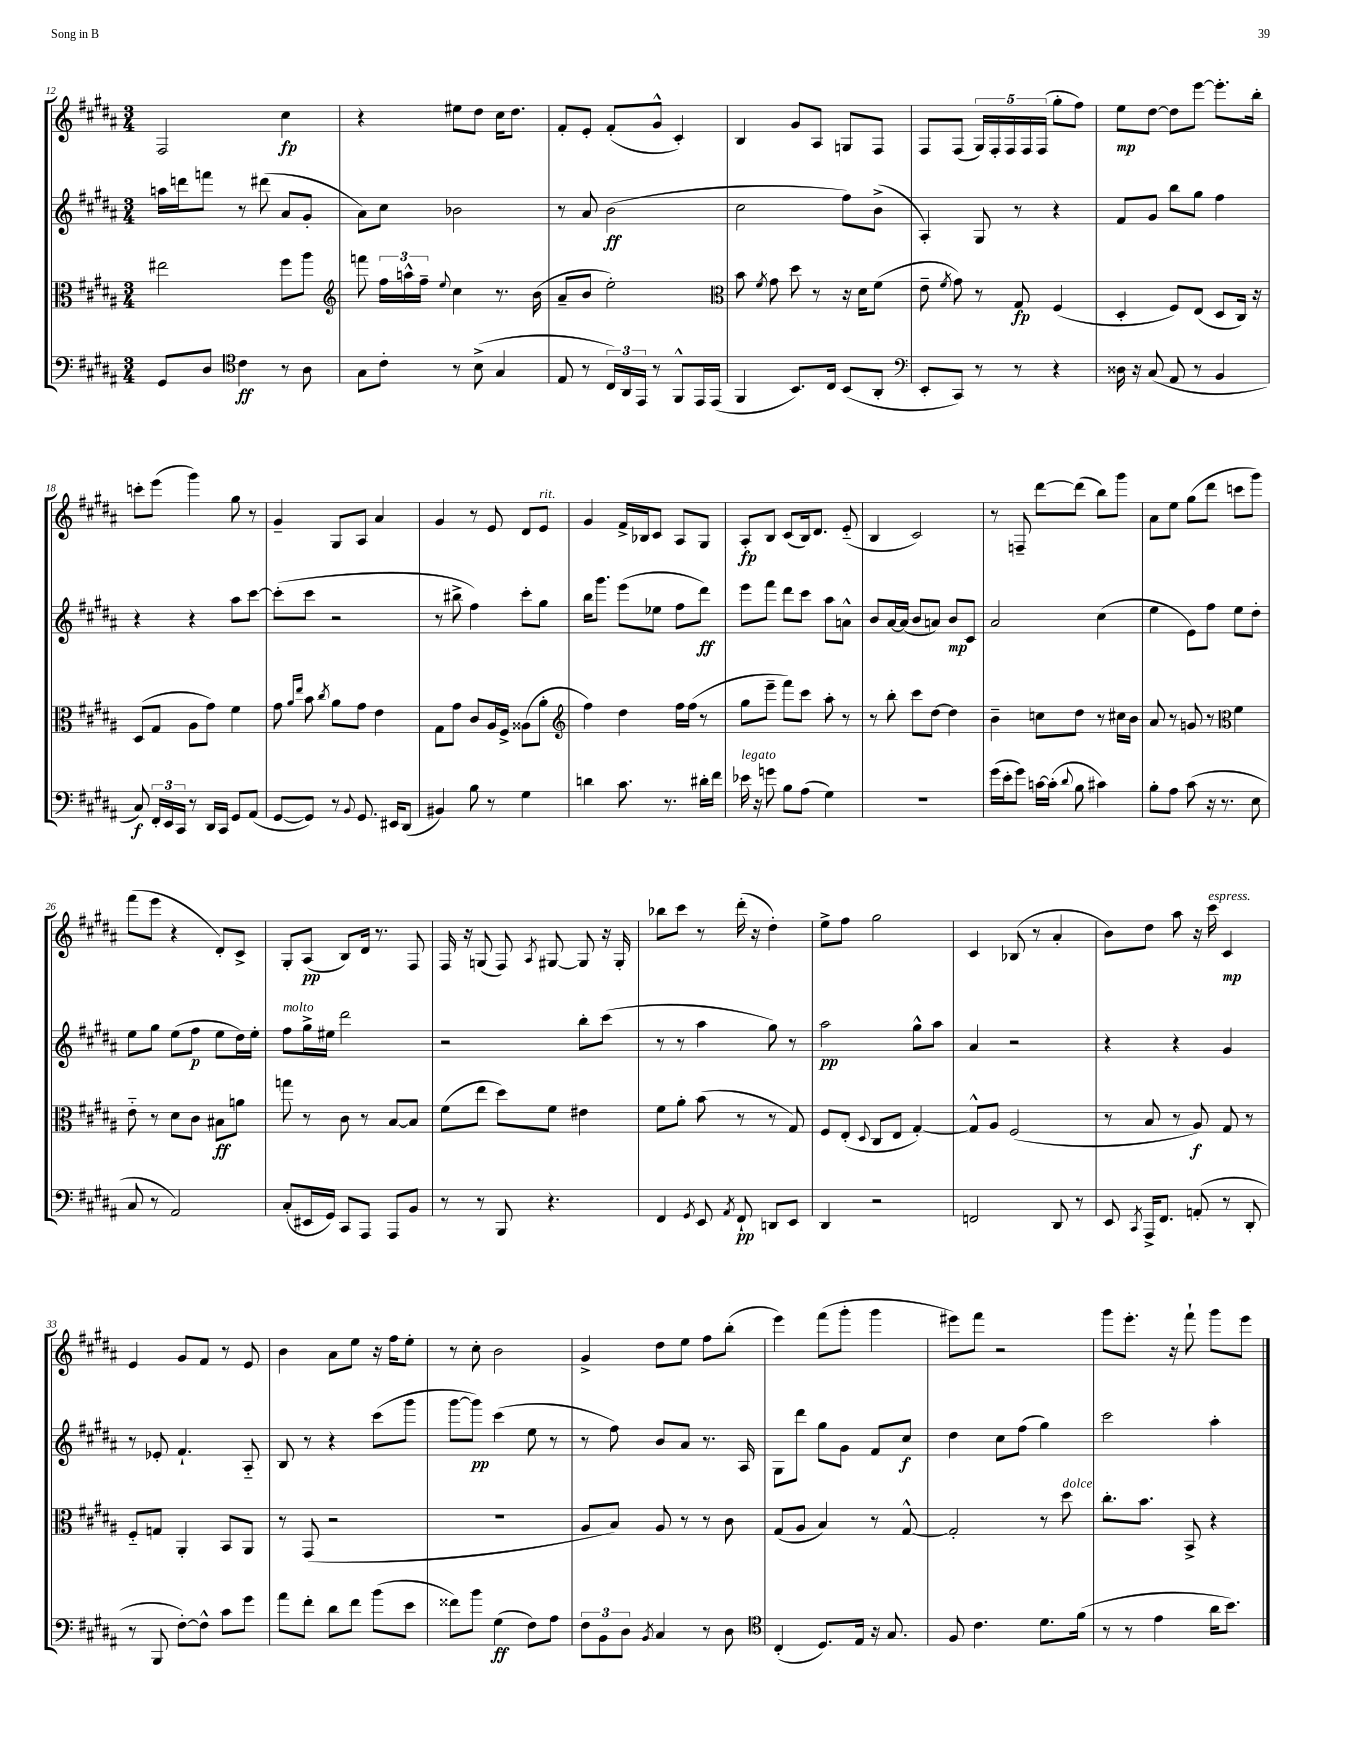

**kern	**kern	**kern	**kern
*staff4	*staff3	*staff2	*staff1
*clefF4	*clefC3	*clefG2	*clefG2
*k[f#c#g#d#a#]	*k[f#c#g#d#a#]	*k[f#c#g#d#a#]	*k[f#c#g#d#a#]
*M3/4	*M3/4	*M3/4	*M3/4
8GG#/L	2ee#\	16aa\LL	2F#/
.	.	16ddd\J	.
8D#/J	.	8fff\J	.
*clefC4	*	*	*
4c#\	.	8r	.
.	.	(8ddd#\	.
8r	8ff#\L	8a#/L	4cc#\
8A#\	8aa#\J	8g#'/J	.
=	=	=	=
*	*clefG2	*	*
8G#\L	8fff\	8a#\L)	4r
8c#'\J	24ff#\LL	8cc#\J	.
.	24aa^^\	.	.
.	24ff#~\JJ	.	.
.	8qqee/	.	.
8r	4cc#\	2b-\	8ee#\L
(8B^\	.	.	8dd#\J
4G#/	8.r	.	16cc#\LK
.	.	.	8.dd#\J
.	(16b\	.	.
=	=	=	=
8E/	8a#~/L	8r	8f#'/L
8r	8b/J	8a#/	8e'/J
24C#/LL)	2ee'\)	(2b\	(8f#'/L
24AA#/	.	.	.
24EE/JJ	.	.	.
8r	.	.	8g#^^/J
8FF#^^/L	.	.	4c#'/)
16EE/L	.	.	.
(16EE/JJ	.	.	.
=	=	=	=
*	*clefC3	*	*
4FF#/	8b\	2cc#\	4B/
.	8qf#/	.	.
.	8g#\	.	.
8.BB/L)	8dd#\	.	8g#/L
.	8r	.	8A#/J
16C#/Jk	.	.	.
(8BB/L	16r	8ff#\L)	8G/L
.	16d#\LK	.	.
8AA#'/J	(8f#\J	(8b^\J	8F#/J
=	=	=	=
*clefF4	*	*	*
8EE'/L	8e~\	4A#'/)	8F#/L
.	8qf#/	.	.
8CC#/J)	8g#\)	.	(8F#/J
8r	8r	8G#/	20G#/LL)
.	.	.	20F#'/
.	.	.	20F#/
8r	8G#/	8r	.
.	.	.	20F#/
.	.	.	(20F#/JJ
4r	(4F#/	4r	8gg#'\L
.	.	.	8ff#\J)
=	=	=	=
16D##\	4D#'/	8f#/L	8ee\L
16r	.	.	.
(8C#/	.	8g#/J	[8dd#\J
8AA#/	8F#/L)	8bb\L	8dd#\]L
8r	(8E/J	8gg#\J	[8eee\J
4BB/	8D#/L	4ff#\	8.eee'\]L
.	16C#/Jk)	.	.
.	16r	.	16bb'\Jk
=	=	=	=
8C#/)	(8D#/L	4r	8ccc'\L
24FF#'/LL	8G#/J	.	(8eee\J
24EE/	.	.	.
24CC#/JJ	.	.	.
8r	8A#\L	4r	4ggg#\)
16DD#/LL	8g#\J)	.	.
16CC#/JJ	.	.	.
8GG#/L	4f#\	8aa#\L	8gg#\
(8AA#/J	.	[8ccc#\J	8r
=	=	=	=
[8GG#/L	8g#\	(8ccc#'\]L	4g#~/
.	16qqa#/LL	.	.
.	16qqee/JJ	.	.
8GG#/]J)	8b\	8ccc#\J	.
.	8qcc#/	.	.
8r	8a#\L	2r	8G#/L
8qqBB/	.	.	.
8.GG#/	8g#\J	.	8A#/J
.	4e\	.	4a#/
16EE#/LK	.	.	.
(8DD#/J	.	.	.
=	=	=	=
4BB#/)	8G#\L	8r	4g#/
.	8g#\J	8bb#^\	.
8B\	8c#/L	4ff#\)	8r
8r	16A#/L	.	8e/
.	16F#^/JJ	.	.
4G#\	(8A##\L	8ccc#'\L	8d#/L
.	8a#'\J	8gg#\J	8e/J
=	=	=	=
*	*clefG2	*	*
4d\	4ff#\)	16bb\LK	4g#/
.	.	8.ggg#\J	.
8.c#\	4dd#\	(8eee\L	16f#^/LL
.	.	.	16B-/J
.	.	8ee-\J	8c#/J
8.r	.	.	.
.	16ff#\LL	8ff#\L	8A#/L
.	(16ff#\JJ	.	.
16d#'\LL	8r	8ddd#\J)	8G#/J
16f#\JJ	.	.	.
=	=	=	=
16e-\	8gg#\L	8eee\L	8A#'/L
16r	.	.	.
8g\	8eee~\J	8fff#\J	8B/J
8B\L	8fff#\L)	8ddd#\L	(8c#/L
(8A#\J	8ccc#\J	8ccc#\J	16B/k)
.	.	.	8.d#/J
4G#\)	8aa#'\	8aa#\L	.
.	8r	8a^^\J	(8e'~/
=	=	=	=
2.r	8r	8b/L	4B/
.	8bb'\	[16a#/L	.
.	.	(16a#/]JJ	.
.	8ccc#\L	8b/L	2c#/)
.	[8dd#\J	8a/J)	.
.	4dd#\]	8b/L	.
.	.	8c#/J	.
=	=	=	=
(16g#\LL	4b~\	2a#/	8r
16e'\J	.	.	.
8g#\J)	.	.	8F~/
[16c\LL	8cc\L	.	[8ddd#\L
(16c'\]JJ	.	.	.
8qqd#/	.	.	.
8B\	8dd#\J	.	(8ddd#\]J
4c#\)	8r	(4cc#\	8bb\L)
.	16cc#\LL	.	8ggg#\J
.	16b\JJ	.	.
=	=	=	=
8B'\L	8a#/	4ee\	8a#\L
8A#\J	8r	.	8ee\J
(8c#\	8g/	8e\L)	(8gg#\L
16r	8r	8ff#\J	8ddd#\J
8.r	.	.	.
*	*clefC3	*	*
.	4f#\	8ee\L	8ccc\L
8E\	.	8dd#'\J	8ggg#\J)
=	=	=	=
8C#/	8e'~\	8ee\L	(8fff#\L
8r	8r	8gg#\J	8eee\J
2AA#/)	8d#\L	(8ee\L	4r
.	8c#\J	8ff#\J	.
.	8B#\L	8ee\L	8d#'/L)
.	8a\J	16dd#\L)	8c#^/J
.	.	16ee'\JJ	.
=	=	=	=
(8C#'/L	8gg\	8ff#\L	8G#'/L
16EE#/L	8r	16gg#^\L	(8A#/J
16GG#/JJ)	.	16ee#\JJ	.
8CC#/L	8c#\	2ddd#\	8B/L)
8AAA#/J	8r	.	16d#/Jk
.	.	.	8.r
8AAA#/L	[8B/L	.	.
8BB/J	8B/]J	.	8F#/
=	=	=	=
8r	(8f#\L	2r	16F#/
.	.	.	16r
8r	8ee\J	.	(8G/
8BBB/	8dd#\L)	.	8F#/)
.	.	.	8qA#/
4.r	8f#\J	.	[8G#/
.	4e#\	8bb'\L	8G#/]
.	.	(8ccc#\J	16r
.	.	.	16G#'/
=	=	=	=
4FF#/	8f#\L	8r	8bb-\L
.	8a#'\J	8r	8ccc#\J
8qGG#/	.	.	.
8EE/	(8b\	4aa#\	8r
8qAA#/	.	.	.
8FF#`/	8r	.	(16ddd#'\
.	.	.	16r
8DD/L	8r	8gg#\)	4dd#'\)
8EE/J	8G#/)	8r	.
=	=	=	=
4DD#/	8F#/L	2aa#\	8ee^\L
.	(8E'/J	.	8ff#\J
.	8qqD#/	.	.
2r	8C#/L	.	2gg#\
.	8E/J	.	.
.	[4G#'/)	8gg#^^\L	.
.	.	8aa#\J	.
=	=	=	=
2FF/	8G#^^/]L	4a#/	4c#/
.	8A#/J	.	.
.	(2F#/	2r	(8B-/
.	.	.	8r
8DD#/	.	.	4a#'/
8r	.	.	.
=	=	=	=
8EE/	8r	4r	8b\L)
8qCC#/	.	.	.
16AAA#^/LK	8B/	.	8dd#\J
8.FF#/J	.	.	.
.	8r	4r	8aa#\
(8AA'/	8A#/)	.	16r
.	.	.	16ccc#\
8r	8G#/	4g#/	4c#/
8DD#'/	8r	.	.
=	=	=	=
8r	8F#'~/L	8r	4e/
8BBB/	8G/J	8e-'/	.
[8F#'\L)	4AA#'/	4.f#`/	8g#/L
8F#^^\]J	.	.	8f#/J
8c#\L	8BB/L	.	8r
8g#\J	8AA#/J	8A#'~/	8e/
=	=	=	=
8a#\L	8r	8B/	4b\
8f#'\J	(8GG#/	8r	.
8d#\L	2r	4r	8a#\L
8f#\J	.	.	8ee\J
(8b\L	.	(8ccc#\L	16r
.	.	.	16ff#\LK
8e\J	.	8ggg#\J	8ee'\J
=	=	=	=
8f##\L)	2.r	[8ggg#\L	8r
8b\J	.	8ggg#\]J)	8cc#'\
(4G#\	.	(4ccc#\	2b\
8F#\L)	.	8ee\	.
8A#\J	.	8r	.
=	=	=	=
12F#\L	8A#/L	8r	4g#^/
12BB\	.	.	.
.	8B/J)	8ff#\)	.
12D#\J	.	.	.
8qBB/	.	.	.
4C#/	8A#/	8b/L	8dd#\L
.	8r	8a#/J	8ee\J
8r	8r	8.r	8ff#\L
8D#\	8c#\	.	(8bb'\J
.	.	16A#/	.
=	=	=	=
*clefC4	*	*	*
(4C#'/	(8G#/L	8G#\L	4eee\)
.	8A#/J	8ddd#\J	.
8.D#/L)	4B/)	8gg#\L	(8fff#\L
.	.	8g#\J	8ggg#'\J
16E/Jk	.	.	.
16r	8r	8f#/L	4ggg#\
8.G#/	.	.	.
.	[8G#^^/	8cc#/J	.
=	=	=	=
8F#/	2G#'/]	4dd#\	8eee#\L)
4.c#\	.	.	8fff#\J
.	.	8cc#\L	2r
.	.	(8ff#\J	.
8.d#\L	8r	4gg#\)	.
.	8dd#\	.	.
(16f#\Jk	.	.	.
=	=	=	=
8r	8.cc#'\L	2ccc#\	8ggg#\L
8r	.	.	8.eee'\J
.	8.b\J	.	.
4e\	.	.	.
.	.	.	16r
.	8BB^/	.	8fff#`\
16a#\LK	4r	4aa#'\	8ggg#\L
8.b\J)	.	.	.
.	.	.	8eee\J
==	==	==	==
*-	*-	*-	*-
